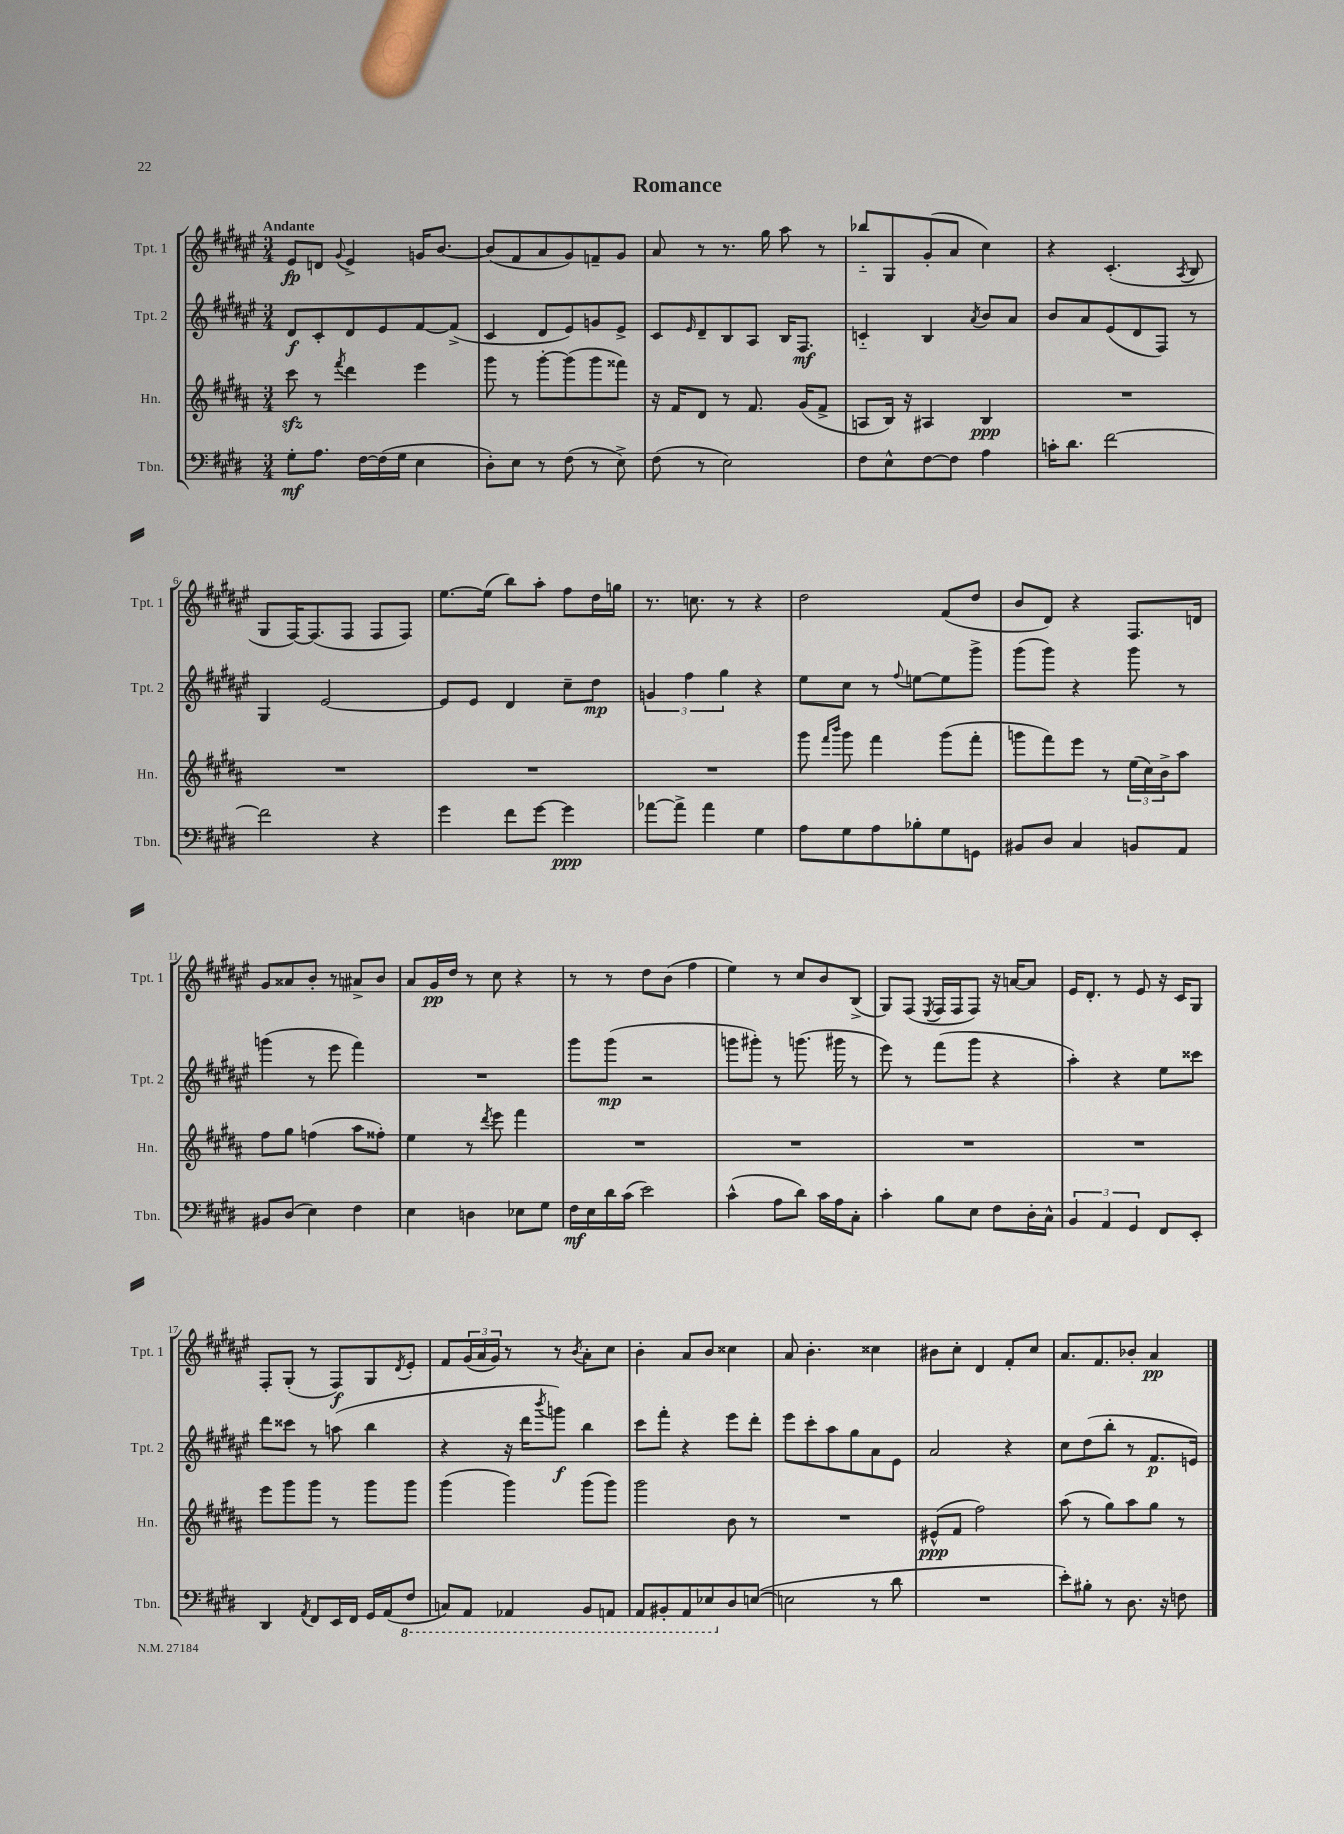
\header { title = "Romance" }
<<
\new StaffGroup <<
\new Staff = "s0" \with { instrumentName = "Tpt. 1" shortInstrumentName = "Tpt. 1" } {
    \clef treble \key fis \major \numericTimeSignature \time 3/4 \tempo "Andante"
    eis'8\fp d'8 \appoggiatura { gis'8 } eis'4-> g'16 b'8.~ |
    b'8( fis'8 ais'8 gis'8) f'8-- gis'8 |
    ais'8 r8 r8. gis''16 ais''8 r8 |
    bes''8-_ gis8 gis'8-.( ais'8 cis''4) |
    r4 cis'4.-.( \acciaccatura { ais8 } b8 |
    gis8 fis16~) fis8.( fis8 fis8 fis8) |
    eis''8.~ eis''16( b''8) ais''8-. fis''8 dis''16 g''16 |
    r8. c''8. r8 r4 |
    dis''2 fis'8( dis''8 |
    b'8 dis'8) r4 fis8. d'16 |
    gis'8 aisis'8 b'8-. r8 ais'8-> b'8 |
    ais'8 gis'16\pp dis''16 r8 cis''8 r4 |
    r8 r8 dis''8 b'8( fis''4 |
    eis''4) r8 cis''8 b'8 b8->( |
    gis8) fis8( \acciaccatura { eis8 } fis16 fis16 fis8) r16 a'16~ a'8 |
    eis'16 dis'8.-. r8 eis'8 r16 cis'16 gis8 |
    fis8-. gis8-.( r8 fis8\f) gis8 \acciaccatura { dis'8 } eis'8-. |
    fis'8 \tuplet 3/2 { gis'16( ais'16 gis'16) } r8 r8 \acciaccatura { b'8 } ais'8-. cis''8 |
    b'4-. ais'8 b'8 cisis''4 |
    ais'8 b'4.-. cisis''4 |
    bis'8 cis''8-. dis'4 fis'8-. cis''8 |
    ais'8. fis'8. bes'8-. ais'4\pp \bar "|." |
}
\new Staff = "s1" \with { instrumentName = "Tpt. 2" shortInstrumentName = "Tpt. 2" } {
    \clef treble \key fis \major \numericTimeSignature \time 3/4
    dis'8\f cis'8-. dis'8 eis'8 fis'8~ fis'8->( |
    cis'4 dis'8 eis'8) g'8 eis'8-> |
    cis'8 \grace { eis'16 } dis'8-- b8 ais8 b16 fis8.\mf |
    c'4-_ b4 \acciaccatura { ais'8 } b'8 ais'8 |
    b'8 ais'8 eis'8( dis'8 fis8) r8 |
    gis4 eis'2~ |
    eis'8 eis'8 dis'4 cis''8-- dis''8\mp |
    \tuplet 3/2 { g'4 fis''4 gis''4 } r4 |
    eis''8 cis''8 r8 \appoggiatura { fis''8 } e''8~ e''8 gis'''8-> |
    gis'''8( gis'''8) r4 gis'''8 r8 |
    g'''4( r8 eis'''8 fis'''4) |
    R2. |
    gis'''8 gis'''8\mp( r2 |
    g'''8 gis'''8-.) r8 g'''8.( gis'''16 r8 |
    eis'''8) r8 fis'''8( gis'''8 r4 |
    ais''4-.) r4 eis''8 cisis'''8 |
    dis'''8 cisis'''8 r8 a''8( b''4 |
    r4 r16 dis'''16 \acciaccatura { b'''8 } g'''8\f) b''4 |
    cis'''8 fis'''8-. r4 eis'''8 dis'''8-. |
    eis'''8 cis'''8-. ais''8 gis''8 ais'8 eis'8 |
    ais'2 r4 |
    cis''8 dis''8( b''8-. r8 fis'8.\p e'16) \bar "|." |
}
\new Staff = "s2" \with { instrumentName = "Hn." shortInstrumentName = "Hn." } {
    \clef treble \key b \major \numericTimeSignature \time 3/4
    cis'''8\sfz r8 \acciaccatura { fis'''8 } dis'''4 e'''4 |
    gis'''8 r8 gis'''8~-. gis'''8( gis'''8 fisis'''8) |
    r16 fis'16 dis'8 r8 fis'8. gis'16( fis'8-> |
    a8 b16) r16 ais4 b4\ppp |
    R2. |
    R2. |
    R2. |
    R2. |
    gis'''8 \grace { fis'''16 b'''16 } gis'''8 fis'''4 gis'''8( fis'''8-. |
    g'''8 fis'''8) e'''8 r8 \tuplet 3/2 { e''16( cis''16) b'16-> } ais''8 |
    fis''8 gis''8 f''4( ais''8 fisis''8-.) |
    e''4 r8 \acciaccatura { dis'''8 } e'''8 fis'''4 |
    R2. |
    R2. |
    R2. |
    R2. |
    e'''8 gis'''8 gis'''8 r8 gis'''8 gis'''8 |
    gis'''4( gis'''4) gis'''8( gis'''8) |
    gis'''2 b'8 r8 |
    R2. |
    eis'8-^\ppp( fis'8 fis''2) |
    ais''8( r8 gis''8) ais''8 gis''8 r8 \bar "|." |
}
\new Staff = "s3" \with { instrumentName = "Tbn." shortInstrumentName = "Tbn." } {
    \clef bass \key e \major \numericTimeSignature \time 3/4
    gis8-.\mf a8. fis16~ fis16( gis16 e4 |
    dis8-.) e8 r8 fis8( r8 e8->) |
    fis8( r8 e2) |
    fis8 e8-^ fis8~ fis8 a4 |
    c'16-. dis'8. fis'2~ |
    fis'2 r4 |
    gis'4 fis'8 gis'8~ gis'4\ppp |
    aes'8~ aes'8-> aes'4 gis4 |
    a8 gis8 a8 bes8-. gis8 g,8 |
    bis,8 dis8 cis4 b,8 a,8 |
    bis,8 dis8( e4) fis4 |
    e4 d4 ees8 gis8 |
    fis16\mf e16 dis'16 cis'16( e'2) |
    cis'4-^( a8 dis'8) cis'16 a16 cis8-. |
    cis'4-. b8 e8 fis8 dis16-. cis16-^ |
    \tuplet 3/2 { b,4 a,4 gis,4 } fis,8 e,8-. |
    dis,4 \acciaccatura { a,8 } fis,8 e,16 fis,16 gis,16 a,16( \ottava #-1 fis,8 |
    c,8) a,,8 aes,,4 b,,8 a,,8 |
    a,,8 bis,,8-. a,,8 ees,8 \ottava #0 dis8 e!8~( |
    e!2 r8 dis'8 |
    R2. |
    e'8-.) bis8-. r8 dis8. r16 f8 \bar "|." |
}
>>
>>
